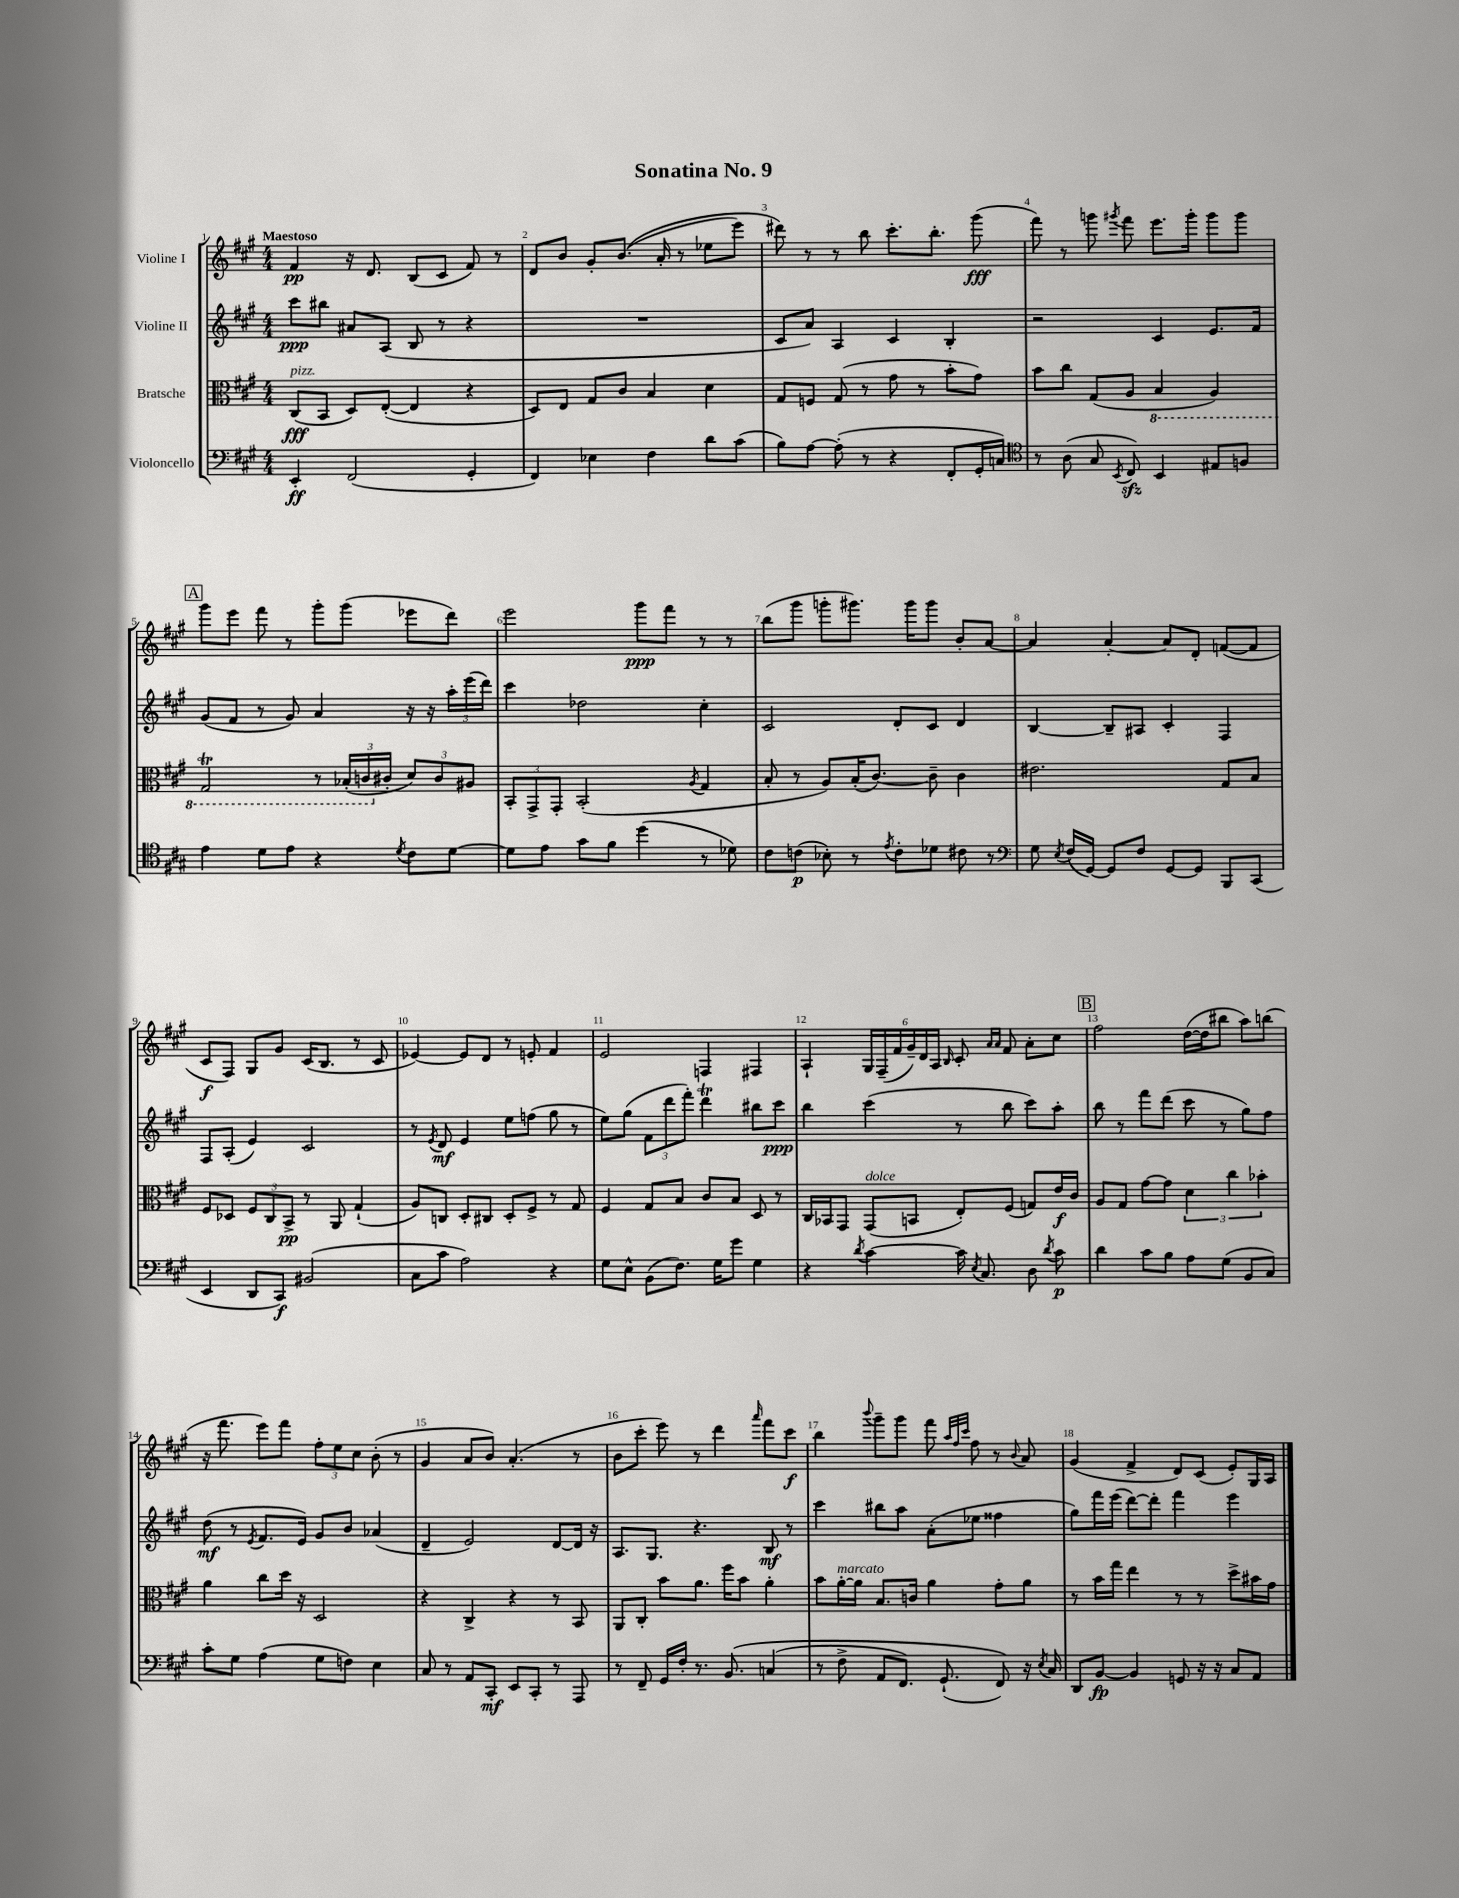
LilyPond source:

\header { title = "Sonatina No. 9" }
<<
\new StaffGroup <<
\new Staff = "s0" \with { instrumentName = "Violine I" } {
    \clef treble \key a \major \numericTimeSignature \time 4/4 \tempo "Maestoso"
    \autoBeamOff fis'4\pp r16 d'8. b8[( cis'8] fis'8) r8 |
    d'8[ b'8] gis'8[-. b'8.](\( a'16-. r8 ees''8[ e'''8]) |
    dis'''8\) r8 r8 b''8 cis'''8.[-. b''8.]-. gis'''8\fff( |
    fis'''8) r8 g'''8 \acciaccatura { gis'''8 } fis'''8 e'''8.[ gis'''16]-. gis'''8[ gis'''8] |
    \mark \markup { \box "A" } gis'''8[ e'''8] fis'''8 r8 gis'''8[-. gis'''8]( ees'''8[ d'''8]) |
    e'''2 gis'''8[\ppp fis'''8] r8 r8 |
    b''8[( gis'''8] g'''8[-. gis'''8.]) gis'''16[ gis'''8] b'8[-. a'8]~ |
    a'4 a'4~-. a'8[ d'8]-. f'8[~( f'8] |
    cis'8[\f fis8]) gis8[ gis'8] cis'16[( b8.] r8 cis'8 |
    ees'4~) ees'8[ d'8] r8 e'8-. fis'4 |
    e'2 f4 fis4 |
    a4-! \tuplet 6/4 { gis16[ fis16--( fis'16 gis'16--) d'16 a16] } \grace { b16 } cis'8-. \grace { a'16[ a'16] } fis'8 a'8[-. cis''8] |
    \mark \markup { \box "B" } fis''2 d''16[~( d''16 bis''8] a''8[) b''8]( |
    r16 fis'''8. e'''8[) fis'''8] \tuplet 3/2 { fis''8[-. e''8 cis''8] } b'8-.( r8 |
    gis'4 a'8[ b'8]) a'4.-.( r8 |
    b'8[ cis'''8]-. e'''8) r8 d'''4 \grace { a'''16 } fis'''8[ cis'''8]\f |
    b''4 \appoggiatura { b'''8 } gis'''8[-- gis'''8] fis'''8 \grace { a''32[ fis''32 cis'''32] } fis''8 r8 \appoggiatura { b'8 } a'8 |
    gis'4( fis'4-> d'8[) cis'8]( e'8[-.) gis16 a16] \bar "|." |
}
\new Staff = "s1" \with { instrumentName = "Violine II" } {
    \clef treble \key a \major \numericTimeSignature \time 4/4
    \autoBeamOff cis'''8[\ppp bis''8] ais'8[ a8]( b8 r8 r4 |
    R1 |
    cis'8[ a'8]) a4 cis'4 b4-. |
    r2 cis'4 e'8.[ fis'16] |
    \mark \markup { \box "A" } gis'8[( fis'8] r8 gis'8) a'4 r16 r16 \tuplet 3/2 { a''16[-. e'''16( d'''16]) } |
    cis'''4 des''2 cis''4-. |
    cis'2 d'8[-. cis'8] d'4 |
    b4~ b8[-- ais8] cis'4-. fis4 |
    fis8[ a8]-.( e'4) cis'2 |
    r8 \acciaccatura { e'8 } d'8\mf e'4 e''8[ f''8]( gis''8 r8 |
    e''8[) gis''8]( \tuplet 3/2 { fis'8[ d'''8 fis'''8]-.) } d'''4\trill bis''8[ cis'''8]\ppp |
    b''4 cis'''4( r8 b''8 cis'''8[) a''8]-. |
    \mark \markup { \box "B" } b''8 r8 fis'''8[ d'''8]( cis'''8 r8 gis''8[) fis''8] |
    d''8\mf( r8 \acciaccatura { e'8 } fis'8.[ e'16]) gis'8[ b'8] aes'4( |
    d'4-- e'2) d'8[~ d'16] r16 |
    a8.[ gis8.] r4. b8\mf r8 |
    cis'''4 bis''8[ a''8] a'8[-.( ees''8] fisis''4 |
    gis''8[) fis'''16 e'''16]( d'''8[~) d'''8]-. fis'''4 e'''4 \bar "|." |
}
\new Staff = "s2" \with { instrumentName = "Bratsche" } {
    \clef alto \key a \major \numericTimeSignature \time 4/4
    \autoBeamOff cis8[\fff^\markup { \italic "pizz." }( b,8] d8[) e8]~-.( e4 r4 |
    d8[) e8] gis8[ cis'8] b4 d'4 |
    gis8[ f8] gis8( r8 gis'8 r8 b'8[-. gis'8]) |
    b'8[ cis''8] gis8[( a8] \ottava #-1 b,4 a,4) |
    \mark \markup { \box "A" } gis,2\trill r8 \tuplet 3/2 { bes,16[-.( c16 \ottava #0 cis'!16]-. } \tuplet 3/2 { d'8[) cis'8 ais8] } |
    \tuplet 3/2 { b,8[-. gis,8-> gis,8]-. } b,2-.( \acciaccatura { a8 } gis4 |
    b8-. r8 a8[) b16-.( cis'8.]~) cis'8-- cis'4 |
    eis'2. gis8[ b8] |
    fis8[ des8] \tuplet 3/2 { fis8[ cis8 b,8]->\pp } r8 a,8 gis4-!( |
    a8[) c8] d8[-. cis8] d8[-. fis8]-> r8 gis8 |
    fis4 gis8[ b8] cis'8[ b8] d8 r8 |
    cis16[ bes,16 gis,8] gis,8[^\markup { \italic "dolce" }( b,8] e8[-.) fis8]( g8[) e'16\f cis'16] |
    \mark \markup { \box "B" } a8[ gis8] gis'8[~ gis'8] \tuplet 3/2 { d'4 cis''4 bes'4-. } |
    a'4 cis''8[ d''16] r16 d2 |
    r4 cis4-> r4 r8 b,8 |
    a,8[ cis8]-. b'8[ a'8.] fis''16[ b'8] a'4-. |
    b'8[ a'16~-.^\markup { \italic "marcato" } a'16] b8.[ c'16] a'4 gis'8[-. a'8] |
    r8 b'16[ gis''16] e''4 r8 r8 d''8[-> bis'16 gis'16] \bar "|." |
}
\new Staff = "s3" \with { instrumentName = "Violoncello" } {
    \clef bass \key a \major \numericTimeSignature \time 4/4
    \autoBeamOff e,4-.\ff fis,2( gis,4-. |
    fis,4) ees4 fis4 d'8[ cis'8]( |
    b8[) a8]~ a8-.( r8 r4 fis,8[-. gis,16-. c16]) |
    \clef tenor r8 a8( gis8 \acciaccatura { b,8 } cis8\sfz) b,4 eis8[ f8] |
    \mark \markup { \box "A" } e'4 d'8[ e'8] r4 \acciaccatura { d'8 } cis'8[ d'8]~ |
    d'8[ e'8] gis'8[ fis'8] d''4( r8 des'8) |
    cis'8[ c'8]\p( bes8-.) r8 \acciaccatura { e'8 } c'8[-. des'8] cis'8 r8 |
    \clef bass gis8 \acciaccatura { e8 } fis16[( gis,16]~) gis,8[ fis8] gis,8[~ gis,8] b,,8[ cis,8]( |
    e,4 d,8[ cis,8]\f) bis,2( |
    cis8[ cis'8] a2) r4 |
    gis8[ e8]-^ b,8[( fis8.]) gis16[ gis'8] gis4 |
    r4 \acciaccatura { d'8 } cis'4~ cis'16 \acciaccatura { e8 } cis8. d8 \acciaccatura { d'8 } cis'8\p |
    \mark \markup { \box "B" } d'4 cis'8[ b8] a8[ gis8]( b,8[ cis8]) |
    cis'8[-. gis8] a4( gis8[ f8]) e4 |
    cis8 r8 a,8[ cis,8]-.\mf e,8[ cis,8]-. r8 a,,8 |
    r8 fis,8-- gis,16[ fis16]-. r8. b,8.\( c4( |
    r8 fis8-> a,8[ fis,8.]) gis,8.-!( fis,8)\) r16 \acciaccatura { e8 } cis16 |
    d,8[ b,8]~\fp b,4 g,8 r16 r16 cis8[ a,8] \bar "|." |
}
>>
>>
\layout { \context { \Score \override BarNumber.break-visibility = ##(#f #t #t) barNumberVisibility = #all-bar-numbers-visible } }
